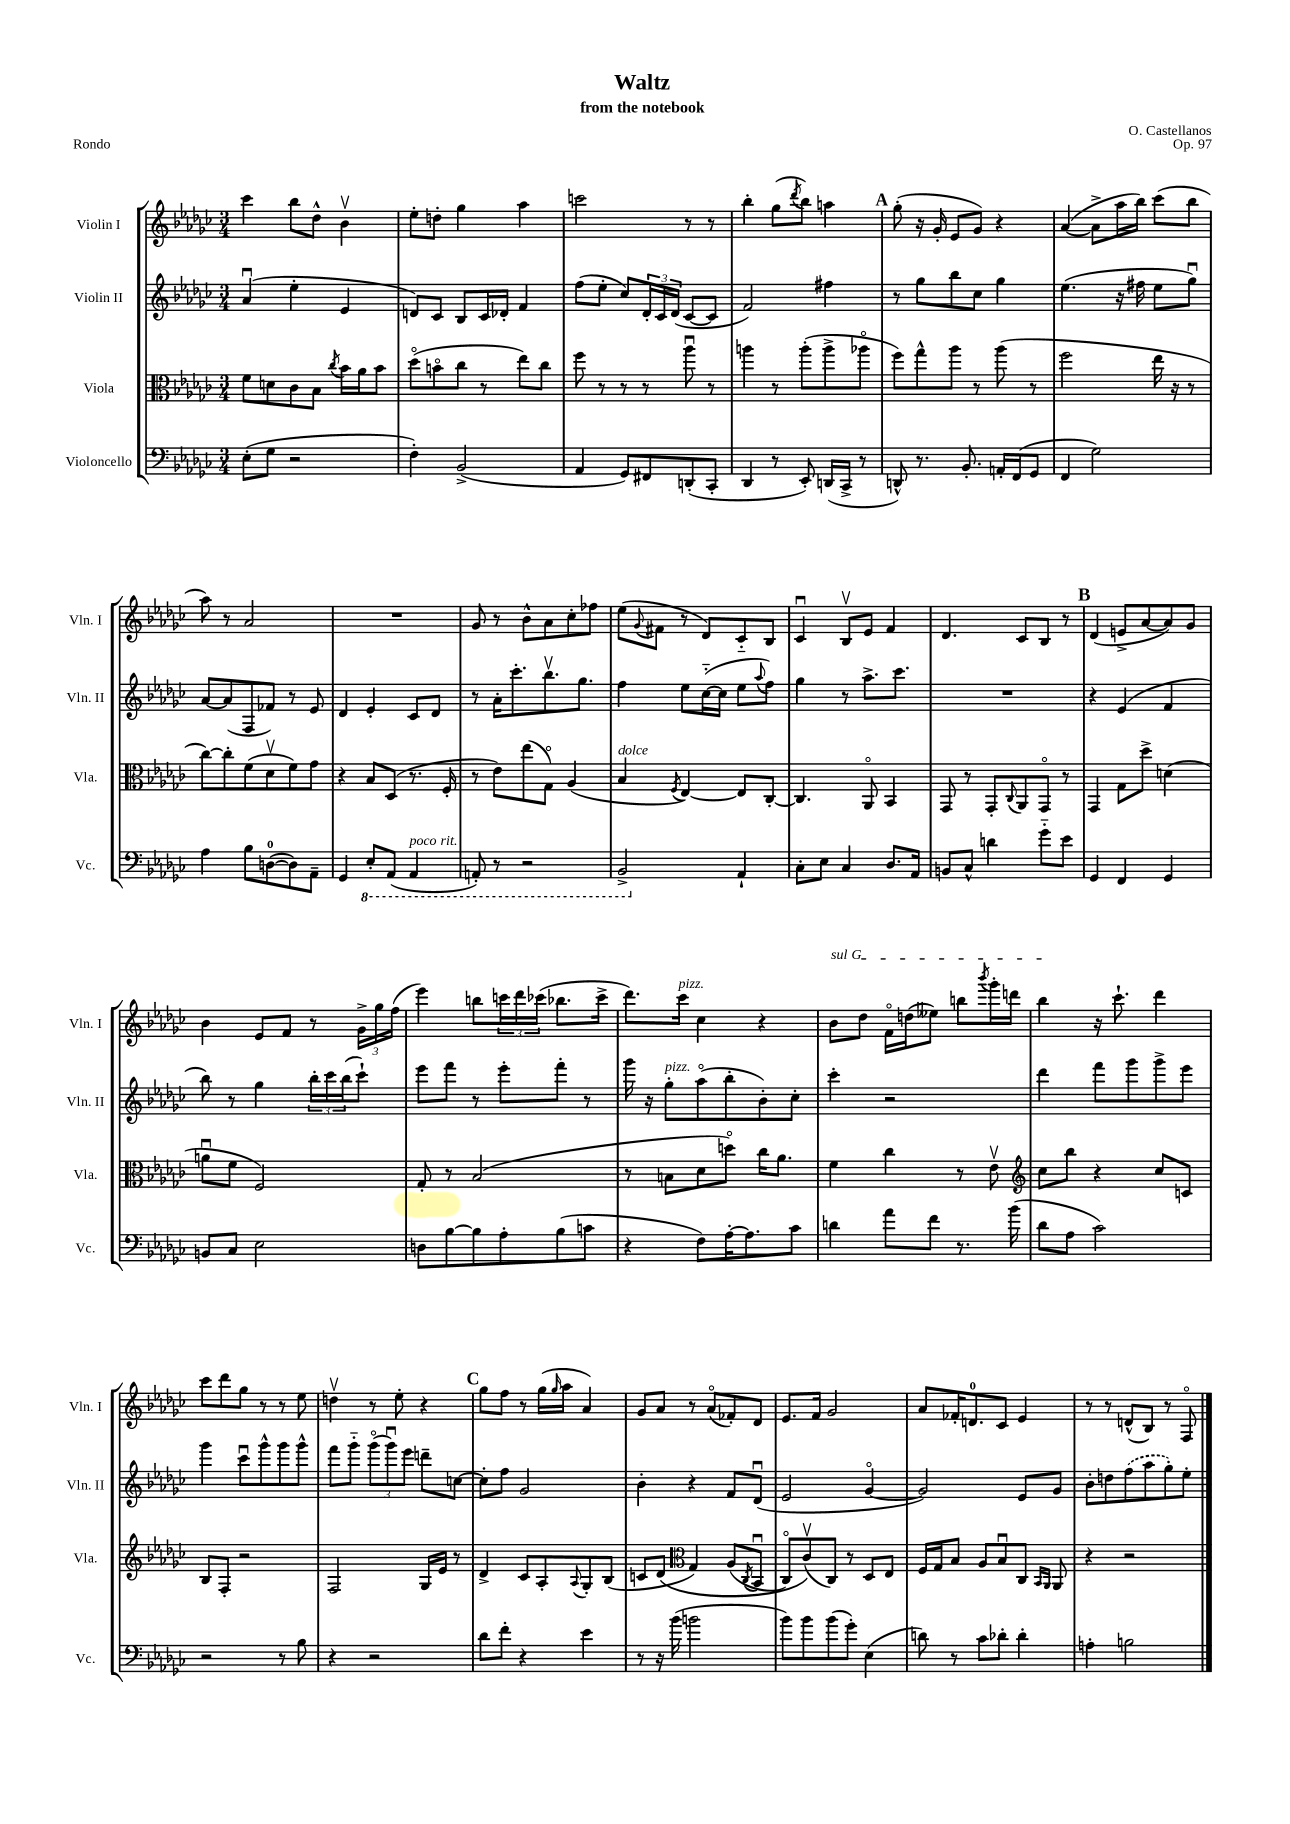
\header { title = "Waltz" composer = "O. Castellanos" subtitle = "from the notebook" opus = "Op. 97" piece = "Rondo" }
<<
\new StaffGroup <<
\new Staff = "s0" \with { instrumentName = "Violin I" shortInstrumentName = "Vln. I" } {
    \clef treble \key ges \major \numericTimeSignature \time 3/4
    ces'''4 bes''8 des''8-^ bes'4\upbow |
    ees''8-. d''8-. ges''4 aes''4 |
    c'''2 r8 r8 |
    bes''4-. ges''8( \acciaccatura { des'''8 } bes''8) a''4 |
    \mark \markup { \bold "A" } ges''8-.( r16 ges'16-. ees'8 ges'8) r4 |
    aes'4~( aes'8-> aes''16 bes''16) ces'''8( bes''8 |
    aes''8) r8 aes'2 |
    R2. |
    ges'8 r8 bes'8-^ aes'8 ces''8-. fes''8 |
    ees''8( \appoggiatura { ges'8 } fis'8 r8 des'8) ces'8-_ bes8 |
    ces'4\downbow bes8\upbow ees'8 f'4 |
    des'4. ces'8 bes8 r8 |
    \mark \markup { \bold "B" } des'4( e'8-> aes'8~ aes'8) ges'8 |
    bes'4 ees'8 f'8 r8 \tuplet 3/2 { ges'16-> ges''16 f''16( } |
    ees'''4) b''8 \tuplet 3/2 { c'''16 des'''16 ces'''16( } bes''8. ces'''16-> |
    des'''8.) ces'''16^\markup { \italic "pizz." } ces''4 r4 |
    \once \override TextSpanner.bound-details.left.text = \markup { \italic "sul G" } bes'8\startTextSpan des''8 f'16\flageolet d''16( eeses''8) b''8 \acciaccatura { bes'''8 } ges'''16-. d'''16 |
    bes''4\stopTextSpan r16 ces'''8.-! des'''4 |
    ces'''8 des'''8 ges''8 r8 r8 ees''8 |
    d''4\upbow r8 ees''8-. r4 |
    \mark \markup { \bold "C" } ges''8 f''8 r8 ges''16( \grace { ges''16 } aes''16 aes'4) |
    ges'8 aes'8 r8 aes'8\flageolet( fes'8-.) des'8 |
    ees'8. f'16 ges'2 |
    aes'8 fes'16-. d'8.-0 ces'8 ees'4 |
    r8 r8 d'8-^( bes8) r8 f8\flageolet \bar "|." |
}
\new Staff = "s1" \with { instrumentName = "Violin II" shortInstrumentName = "Vln. II" } {
    \clef treble \key ges \major \numericTimeSignature \time 3/4
    aes'4\downbow( ees''4-. ees'4 |
    d'8) ces'8 bes8 ces'16 des'16-. f'4 |
    f''8( ees''8-. ces''8) \tuplet 3/2 { des'16-. ces'16 des'16( } ces'8~ ces'8 |
    f'2) fis''4 |
    \mark \markup { \bold "A" } r8 ges''8 bes''8 ces''8 ges''4 |
    ees''4.( r16 fis''16 ees''8 ges''8\downbow) |
    aes'8~ aes'8( f8 fes'8) r8 ees'8 |
    des'4 ees'4-. ces'8 des'8 |
    r8 aes'16-. ces'''8.-. bes''8.\upbow ges''8. |
    f''4 ees''8 ces''16~-_( ces''16 ees''8 \appoggiatura { aes''8 } f''8) |
    ges''4 r8 aes''8.-> ces'''8. |
    R2. |
    \mark \markup { \bold "B" } r4 ees'4( f'4 |
    bes''8) r8 ges''4 \tuplet 3/2 { bes''16-. ces'''16 bes''16( } ces'''8-!) |
    ees'''8 f'''8 r8 ees'''8-. f'''8-. r8 |
    ges'''16 r16 ges''8-.^\markup { \italic "pizz." } aes''8\flageolet( bes''8-. bes'8-.) ces''8-. |
    ces'''4-. r2 |
    des'''4 f'''8 ges'''8 ges'''8-> ees'''8 |
    ges'''4 ces'''8\downbow ges'''8-^ ges'''8 ges'''8-^ |
    f'''8 ges'''8-_ \tuplet 3/2 { ges'''8\flageolet( ges'''8\downbow) ees'''8 } d'''8-- c''8~ |
    \mark \markup { \bold "C" } c''8-. f''8 ges'2 |
    bes'4-. r4 f'8 des'8\downbow( |
    ees'2 ges'4~\flageolet |
    ges'2) ees'8 ges'8 |
    bes'8-. d''8 \once \slurDashed f''8( aes''8 ges''8-.) ees''8-. \bar "|." |
}
\new Staff = "s2" \with { instrumentName = "Viola" shortInstrumentName = "Vla." } {
    \clef alto \key ges \major \numericTimeSignature \time 3/4
    f'8 d'8 ces'8 bes8 \acciaccatura { ces''8 } bes'16 aes'16 bes'8 |
    des''8\flageolet( b'8\flageolet ces''8 r8 ees''8) ces''8 |
    f''8 r8 r8 r8 aes''8\downbow r8 |
    a''4 r8 a''8-.( a''8-> aes''8\flageolet |
    \mark \markup { \bold "A" } f''8) ges''8-^ aes''8 r8 aes''8( r8 |
    f''2 ees''16 r16 r8 |
    ces''8~) ces''8-. f'8( des'8\upbow f'8) ges'8 |
    r4 bes8 des8( r8. f16-. |
    r8 ees'8) ees''8( ges8\flageolet) aes4( |
    bes4^\markup { \italic "dolce" } \acciaccatura { f8 } ees4~) ees8 ces8~-. |
    ces4. aes,8\flageolet bes,4 |
    ges,8 r8 ges,8-. \appoggiatura { ces8 } aes,8 ges,8\flageolet r8 |
    \mark \markup { \bold "B" } ges,4 ges8 des''8-> d'4( |
    a'8\downbow f'8 f2) |
    ges8-. r8 bes2( |
    r8 b8 des'8 d''8\flageolet) ces''16 aes'8. |
    f'4 ces''4 r8 ees'8\upbow |
    \clef treble ces''8 bes''8 r4 ces''8 c'8 |
    bes8 f8-. r2 |
    f2 ges16 ees'16 r8 |
    \mark \markup { \bold "C" } des'4-> ces'8 aes8-. \appoggiatura { aes8 } ges8-. bes8( |
    c'8 des'8\( \clef alto ges4) aes8( \acciaccatura { ces8 } bes,8\downbow |
    ces8\flageolet) ces'8\upbow(\) ces8) r8 des8 ees8 |
    f16 ges16 bes8 aes8 bes8\downbow ces8 \grace { bes,16 aes,16 } aes,8 |
    r4 r2 \bar "|." |
}
\new Staff = "s3" \with { instrumentName = "Violoncello" shortInstrumentName = "Vc." } {
    \clef bass \key ges \major \numericTimeSignature \time 3/4
    ees8-.( ges8 r2 |
    f4-.) bes,2->( |
    aes,4 ges,8) fis,8 d,8-.( ces,8-. |
    des,4 r8 ees,8-.) d,16( ces,16-> r8 |
    \mark \markup { \bold "A" } d,8-^) r8. bes,8.-. a,16-. f,16( ges,8 |
    f,4 ges2) |
    aes4 bes8 d8-0~( d8) aes,8-- |
    ges,4 \ottava #-1 ees,8-. aes,,8( aes,,4^\markup { \italic "poco rit." } |
    a,,8-.) r8 r2 |
    bes,,2-> \ottava #0 aes,4-! |
    ces8-. ees8 ces4 des8. aes,16 |
    b,8 ces8-^ d'4 ges'8-_ ees'8 |
    \mark \markup { \bold "B" } ges,4 f,4 ges,4 |
    b,8 ces8 ees2 |
    d8 bes8~ bes8 aes8-. bes8( c'8 |
    r4 f8) aes16~-. aes8. ces'8 |
    d'4 aes'8 f'8 r8. bes'16( |
    des'8 aes8 ces'2) |
    r2 r8 bes8 |
    r4 r2 |
    \mark \markup { \bold "C" } des'8 f'8-. r4 ees'4 |
    r8 r16 bes'16( b'2 |
    bes'8) bes'8 bes'8( ges'8-.) ees4( |
    d'8) r8 ces'8 des'8-. des'4-. |
    a4-. b2 \bar "|." |
}
>>
>>
\layout { \context { \Score \remove "Bar_number_engraver" } }
